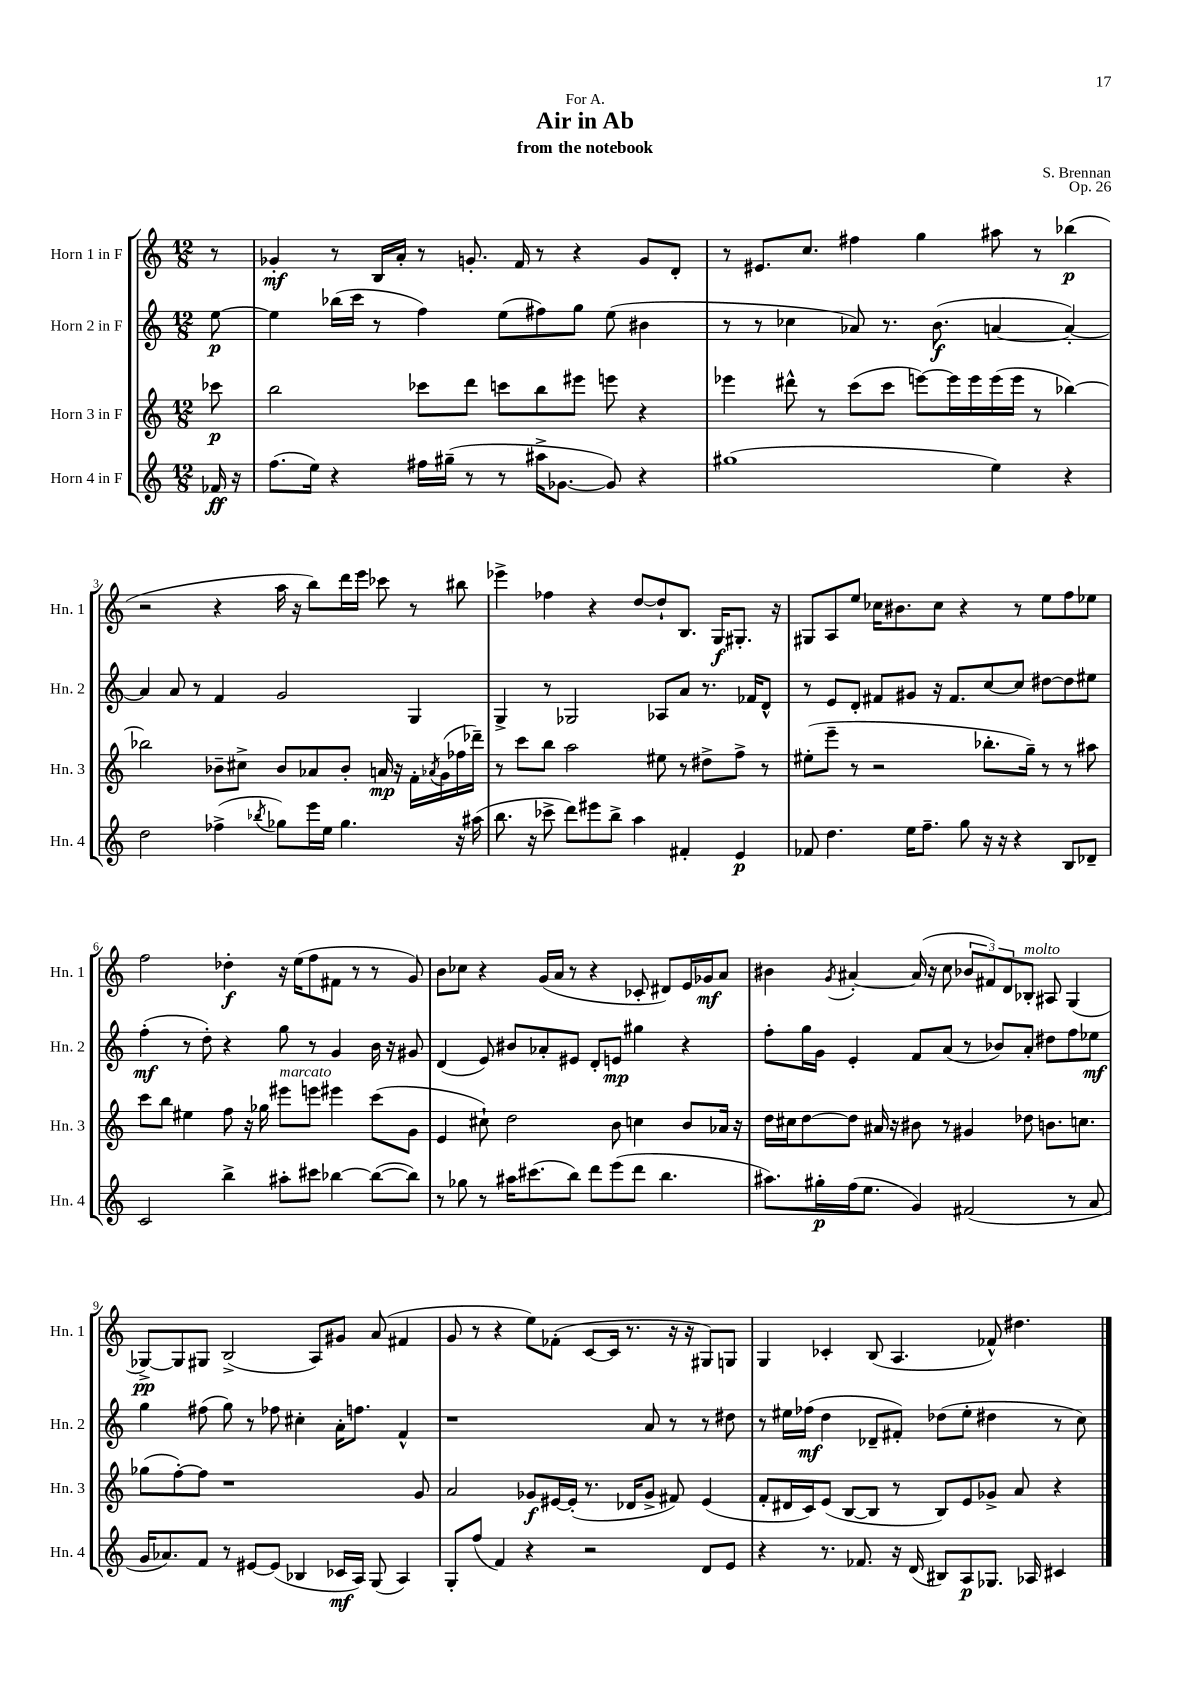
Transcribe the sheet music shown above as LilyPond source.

\header { title = "Air in Ab" composer = "S. Brennan" subtitle = "from the notebook" dedication = "For A." opus = "Op. 26" }
<<
\new StaffGroup <<
\new Staff = "s0" \with { instrumentName = "Horn 1 in F" shortInstrumentName = "Hn. 1" } {
    \clef treble \key c \major \numericTimeSignature \time 12/8 \partial 8
    r8 |
    ges'4-.\mf r8 b16 a'16-. r8 g'8.-. f'16 r8 r4 g'8 d'8-. |
    r8 eis'8. c''8. fis''4 g''4 ais''8 r8 bes''4\p( |
    r2 r4 a''16 r16 b''8) d'''16 e'''16 ces'''8 r8 bis''8 |
    ees'''4-> fes''4 r4 d''8~ d''8-! b8. g16\f gis8.-. r16 |
    gis8 a8 e''8 ces''16 bis'8. ces''8 r4 r8 e''8 f''8 ees''8 |
    f''2 des''4-.\f r16 e''16( f''8 fis'8 r8 r8 g'8) |
    b'8 ces''8 r4 g'16( a'16 r8 r4 ces'8-. dis'8) e'16 ges'16\mf a'8 |
    bis'4 \acciaccatura { g'8 } ais'4~-. ais'16( r16 c''8 \tuplet 3/2 { bes'8 fis'8) d'8 } bes8-.^\markup { \italic "molto" } ais8 g4( |
    ges8~->\pp) ges8 gis8 b2->( a8) gis'8 a'8( fis'4 |
    g'8 r8 r4 e''8) fes'8-.( c'8~ c'16 r8. r16 r16 gis8) g8 |
    g4 ces'4-. b8( a4. fes'8-^) dis''4. \bar "|." |
}
\new Staff = "s1" \with { instrumentName = "Horn 2 in F" shortInstrumentName = "Hn. 2" } {
    \clef treble \key c \major \numericTimeSignature \time 12/8 \partial 8
    e''8~\p |
    e''4 bes''16( c'''16 r8 f''4) e''8( fis''8) g''8 e''8( bis'4 |
    r8 r8 ces''4 aes'8) r8. b'8.\f( a'4~ a'4~-.) |
    a'4 a'8 r8 f'4 g'2 g4 |
    g4-> r8 ges2 aes8 a'8 r8. fes'16 d'8-^ |
    r8 e'8 d'8-. fis'8 gis'8 r16 fis'8. c''8~ c''8 dis''8~ dis''8 eis''8 |
    f''4-.\mf( r8 d''8-.) r4 g''8 r8 g'4 b'16 r16 gis'8 |
    d'4( e'8) bis'8 aes'8-. eis'8 d'8-. e'8\mp gis''4 r4 |
    f''8-. g''16 g'16 e'4-. f'8 a'8( r8 bes'8) a'8-. dis''8 f''8 ees''8\mf |
    g''4 fis''8( g''8) r8 fes''8 cis''4-. a'16-. f''8. f'4-^ |
    r1 a'8 r8 r8 dis''8 |
    r8 eis''16 fes''16\mf( d''4 des'8-- fis'8-.) des''8( eis''8-. dis''4 r8 c''8) \bar "|." |
}
\new Staff = "s2" \with { instrumentName = "Horn 3 in F" shortInstrumentName = "Hn. 3" } {
    \clef treble \key c \major \numericTimeSignature \time 12/8 \partial 8
    ces'''8\p |
    b''2 ces'''8 d'''8 c'''8 b''8 eis'''8 e'''8 r4 |
    ees'''4 dis'''8-^ r8 c'''8( c'''8 e'''8~) e'''16 e'''16 e'''16( e'''16 r8 bes''4~) |
    bes''2 bes'8-- cis''8-> bes'8 aes'8 bes'8-. a'16\mp r16 f'16-. \acciaccatura { aes'8 } g'16( fes''16 des'''16--) |
    r8 c'''8 b''8 a''2 eis''8 r8 dis''8-> f''8-> r8 |
    eis''8-.( e'''8-- r8 r2 bes''8.-. g''16--) r8 r8 ais''8 |
    c'''8 b''8 eis''4 f''8 r16 ges''16 eis'''8^\markup { \italic "marcato" } e'''8 eis'''4 c'''8( g'8 |
    e'4 cis''8-!) d''2 b'8 c''4 b'8 aes'16 r16 |
    d''16 cis''16 d''8~ d''8 ais'16 r16 bis'8 r8 gis'4 des''8 b'8. c''8. |
    ges''8( f''8~-.) f''8 r1 g'8 |
    a'2 ges'8\f eis'16~ eis'16-.( r8. des'16 ges'8-> fis'8) eis'4( |
    f'8-. dis'16 c'16) e'8( b8~ b8 r8 b8) e'8 ges'8-> a'8 r4 \bar "|." |
}
\new Staff = "s3" \with { instrumentName = "Horn 4 in F" shortInstrumentName = "Hn. 4" } {
    \clef treble \key c \major \numericTimeSignature \time 12/8 \partial 8
    fes'16\ff r16 |
    f''8.( e''16) r4 fis''16 gis''16--( r8 r8 ais''16-> ges'8.~ ges'8) r4 |
    gis''1( e''4) r4 |
    d''2 fes''4->( \acciaccatura { bes''8 } ges''8) e'''16 e''16 ges''4. r16 ais''16( |
    b''8. r16 ces'''8-> d'''8) eis'''8 b''8-> a''4 fis'4-. e'4\p |
    fes'8 d''4. e''16 f''8.-- g''8 r16 r16 r4 b8 des'8-- |
    c'2 b''4-> ais''8-. cis'''8 bes''4~ bes''8~( bes''8) |
    r8 ges''8 r8 ais''16 cis'''8.( b''8) d'''8 e'''8( d'''8 b''4. |
    ais''8.) gis''16-.\p f''16( e''8. g'4) fis'2( r8 a'8 |
    g'16 aes'8.) f'8 r8 eis'8~ eis'8( bes4 ces'16\mf a16) g8( a4) |
    g8-. f''8( f'4) r4 r2 d'8 e'8 |
    r4 r8. fes'8. r16 d'16( bis8) a8\p ges8. aes16 cis'4 \bar "|." |
}
>>
>>
